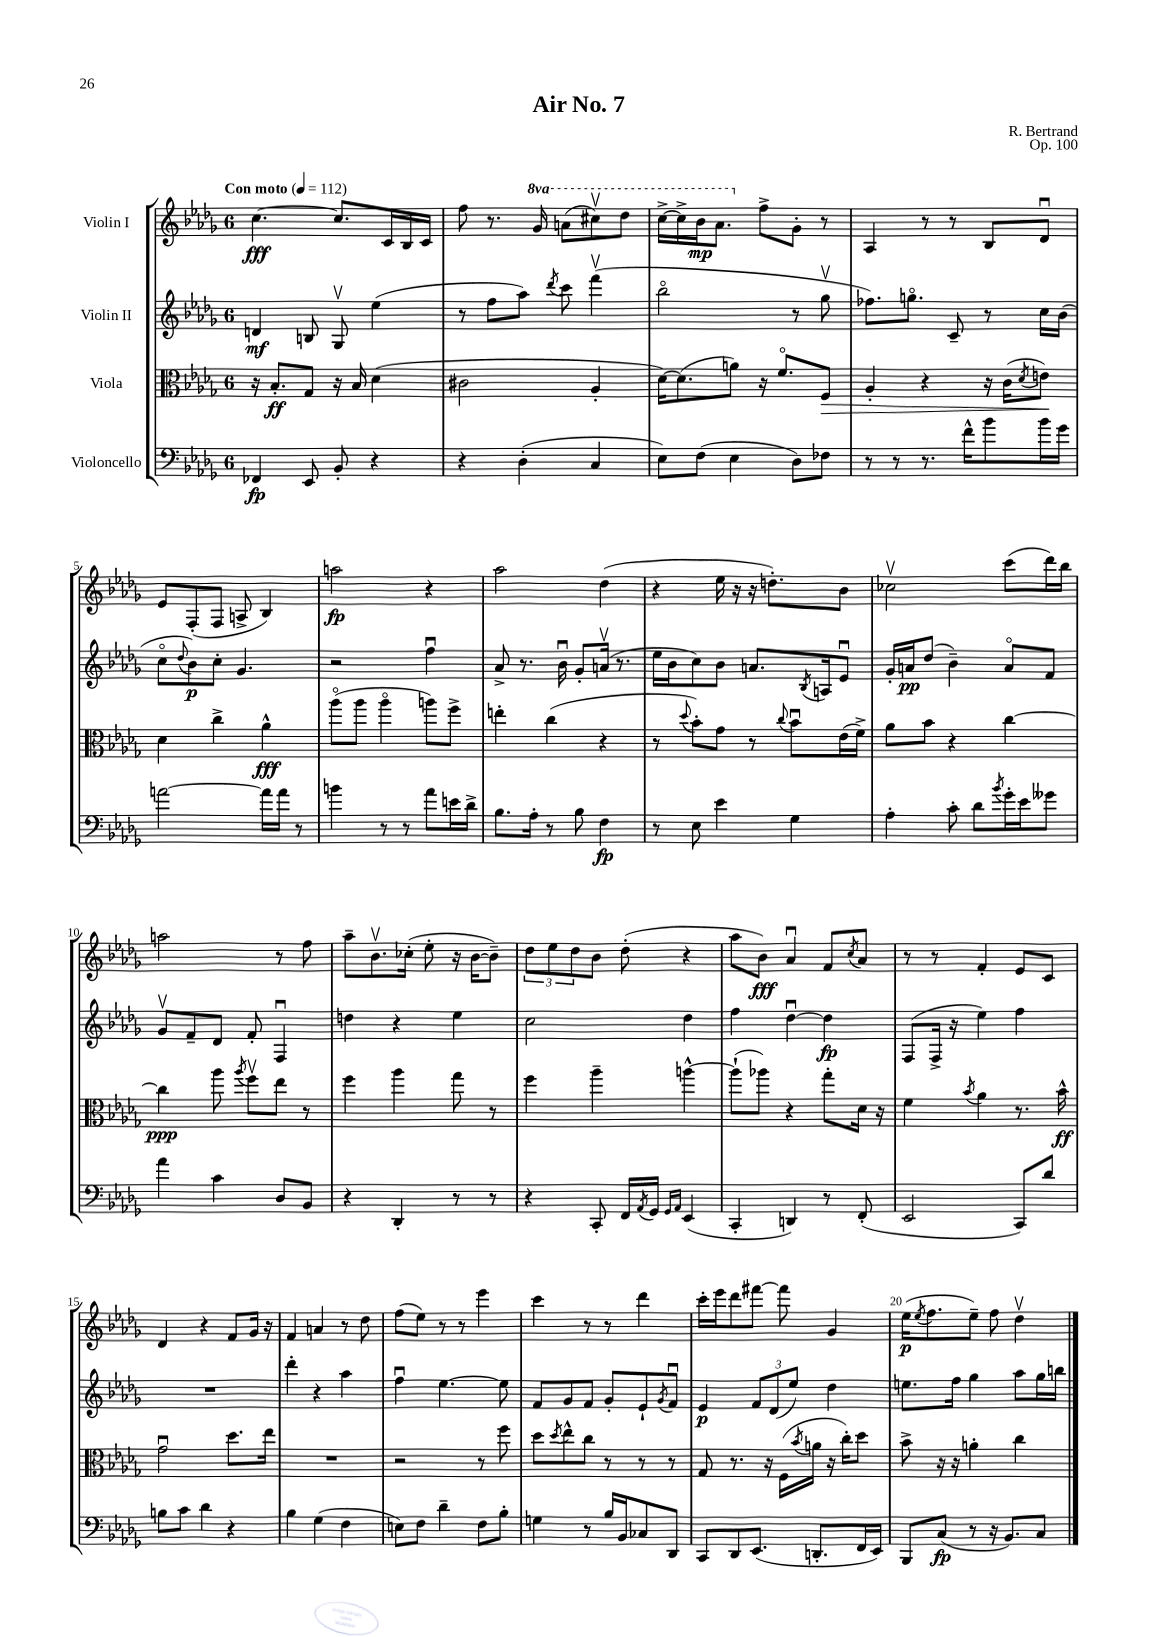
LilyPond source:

\header { title = "Air No. 7" composer = "R. Bertrand" opus = "Op. 100" }
<<
\new StaffGroup <<
\new Staff = "s0" \with { instrumentName = "Violin I" } {
    \clef treble \key des \major \once \override Staff.TimeSignature.style = #'single-digit \time 6/8 \set Staff.ottavationMarkups = #ottavation-simple-ordinals \tempo "Con moto" 4 = 112
    c''4.~\fff c''8. c'16 bes16 c'16 |
    f''8 r8. \ottava #1 ges''16 a''8( cis'''8\upbow) des'''8 |
    c'''16~-> c'''16-> bes''16\mp aes''8. \ottava #0 f''8-> ges'8-. r8 |
    aes4 r8 r8 bes8 des'8\downbow |
    ees'8 f8-.( f8 a8-> bes4) |
    a''2\fp r4 |
    aes''2 des''4( |
    r4 ees''16 r16 r16 d''8.-.) bes'8 |
    ces''2\upbow c'''8( des'''16) bes''16 |
    a''2 r8 f''8 |
    aes''8-- bes'8.\upbow ces''16-.( ees''8-. r16 bes'16~ bes'8--) |
    \tuplet 3/2 { des''8 ees''8 des''8 } bes'8 des''8-.( r4 |
    aes''8 bes'8\fff) aes'4\downbow f'8 \acciaccatura { c''8 } aes'8 |
    r8 r8 f'4-. ees'8 c'8 |
    des'4 r4 f'8 ges'16 r16 |
    f'4 a'4 r8 des''8 |
    f''8( ees''8) r8 r8 ees'''4 |
    c'''4 r8 r8 des'''4 |
    c'''16-. ees'''16 des'''8 fis'''8~ fis'''8 ges'4 |
    ees''16\p( \acciaccatura { ees''8 } f''8. ees''8--) f''8 des''4\upbow \bar "|." |
}
\new Staff = "s1" \with { instrumentName = "Violin II" } {
    \clef treble \key des \major \once \override Staff.TimeSignature.style = #'single-digit \time 6/8
    d'4\mf b8 ges8\upbow ees''4( |
    r8 f''8 aes''8) \acciaccatura { des'''8 } c'''8 f'''4\upbow( |
    bes''2\flageolet r8 ges''8\upbow |
    fes''8.) g''8.\flageolet c'8-- r8 c''16 bes'16( |
    c''8\flageolet \appoggiatura { des''8 } bes'8\p) c''8-. ges'4. |
    r2 f''4\downbow |
    aes'8-> r8. bes'16\downbow ges'8-. a'16\upbow( r8. |
    ees''16 bes'16 c''8) bes'8 a'8. \acciaccatura { bes8 } a16 ees'8\downbow |
    ges'16-. a'16\pp des''8( bes'4--) a'8\flageolet f'8 |
    ges'8\upbow f'8-- des'8 f'8-. f4\downbow |
    d''4 r4 ees''4 |
    c''2 des''4 |
    f''4 des''4~\downbow des''4\fp |
    f8( f16-> r16 ees''4) f''4 |
    R2. |
    des'''4-. r4 aes''4 |
    f''4\downbow ees''4.~ ees''8 |
    f'8 ges'8 f'8 ges'8-. ees'8-! \acciaccatura { ges'8 } f'8\downbow |
    ees'4\p \tuplet 3/2 { f'8 des'8( ees''8) } des''4 |
    e''8. f''16 ges''4 aes''8 ges''16 b''16 \bar "|." |
}
\new Staff = "s2" \with { instrumentName = "Viola" } {
    \clef alto \key des \major \once \override Staff.TimeSignature.style = #'single-digit \time 6/8
    r16 bes8.-.\ff ges8 r16 bes16 des'4( |
    cis'2 aes4-. |
    des'16~) des'8.( a'8) r16 f'8.\flageolet f8\> |
    aes4-. r4 r16 c'16( \acciaccatura { des'8 } e'8\!) |
    des'4 c''4-> aes'4-^\fff |
    aes''8\flageolet( aes''8 aes''4\flageolet a''8) f''8-> |
    e''4-. c''4( r4 |
    r8 \appoggiatura { des''8 } bes'8-.) ges'8 r8 \appoggiatura { c''8 } bes'8\downbow ees'16( f'16->) |
    aes'8 bes'8 r4 c''4~ |
    c''4\ppp aes''8 \acciaccatura { aes''8 } f''8\upbow ees''8 r8 |
    f''4 aes''4 ges''8 r8 |
    f''4 aes''4-- a''4~-^ |
    a''8-!( aes''8) r4 ges''8-. des'16 r16 |
    f'4 \acciaccatura { bes'8 } aes'4 r8. bes'16-^\ff |
    ges'2\downbow des''8. ees''16 |
    R2. |
    r2 r8 f''8 |
    des''8 \acciaccatura { des''8 } ees''8-^ c''8 r8 r8 r8 |
    ges8 r8. r16 f16( \acciaccatura { bes'8 } a'16 r16 c''16-.) des''8 |
    bes'8-> r16 r16 a'4-. c''4 \bar "|." |
}
\new Staff = "s3" \with { instrumentName = "Violoncello" } {
    \clef bass \key des \major \once \override Staff.TimeSignature.style = #'single-digit \time 6/8
    fes,4\fp ees,8 bes,8-. r4 |
    r4 des4-.( c4 |
    ees8) f8( ees4 des8) fes8 |
    r8 r8 r8. f'16-^ bes'8 bes'16 ges'16 |
    a'2~ a'16 a'16 r8 |
    b'4 r8 r8 aes'8 e'16 des'16-> |
    bes8. aes16-. r8 bes8 f4\fp |
    r8 ees8 ees'4 ges4 |
    aes4-. c'8-. des'8 \acciaccatura { bes'8 } ges'16-. ees'16 geses'8 |
    aes'4 c'4 des8 bes,8 |
    r4 des,4-. r8 r8 |
    r4 c,8-. f,16 \acciaccatura { aes,8 } ges,16 \grace { ges,16 aes,16 } ees,4( |
    c,4-. d,4) r8 f,8-.( |
    ees,2 c,8) des'8 |
    b8 c'8 des'4 r4 |
    bes4 ges4( f4 |
    e8) f8 des'4-- f8 bes8-. |
    g4 r8 bes16 bes,16 ces8 des,8 |
    c,8 des,8 ees,8.( d,8.-. f,16 ees,16) |
    bes,,8 c8\fp( r8 r16 bes,8.) c8 \bar "|." |
}
>>
>>
\layout { \context { \Score \override BarNumber.break-visibility = ##(#f #t #t) barNumberVisibility = #(every-nth-bar-number-visible 5) } }
